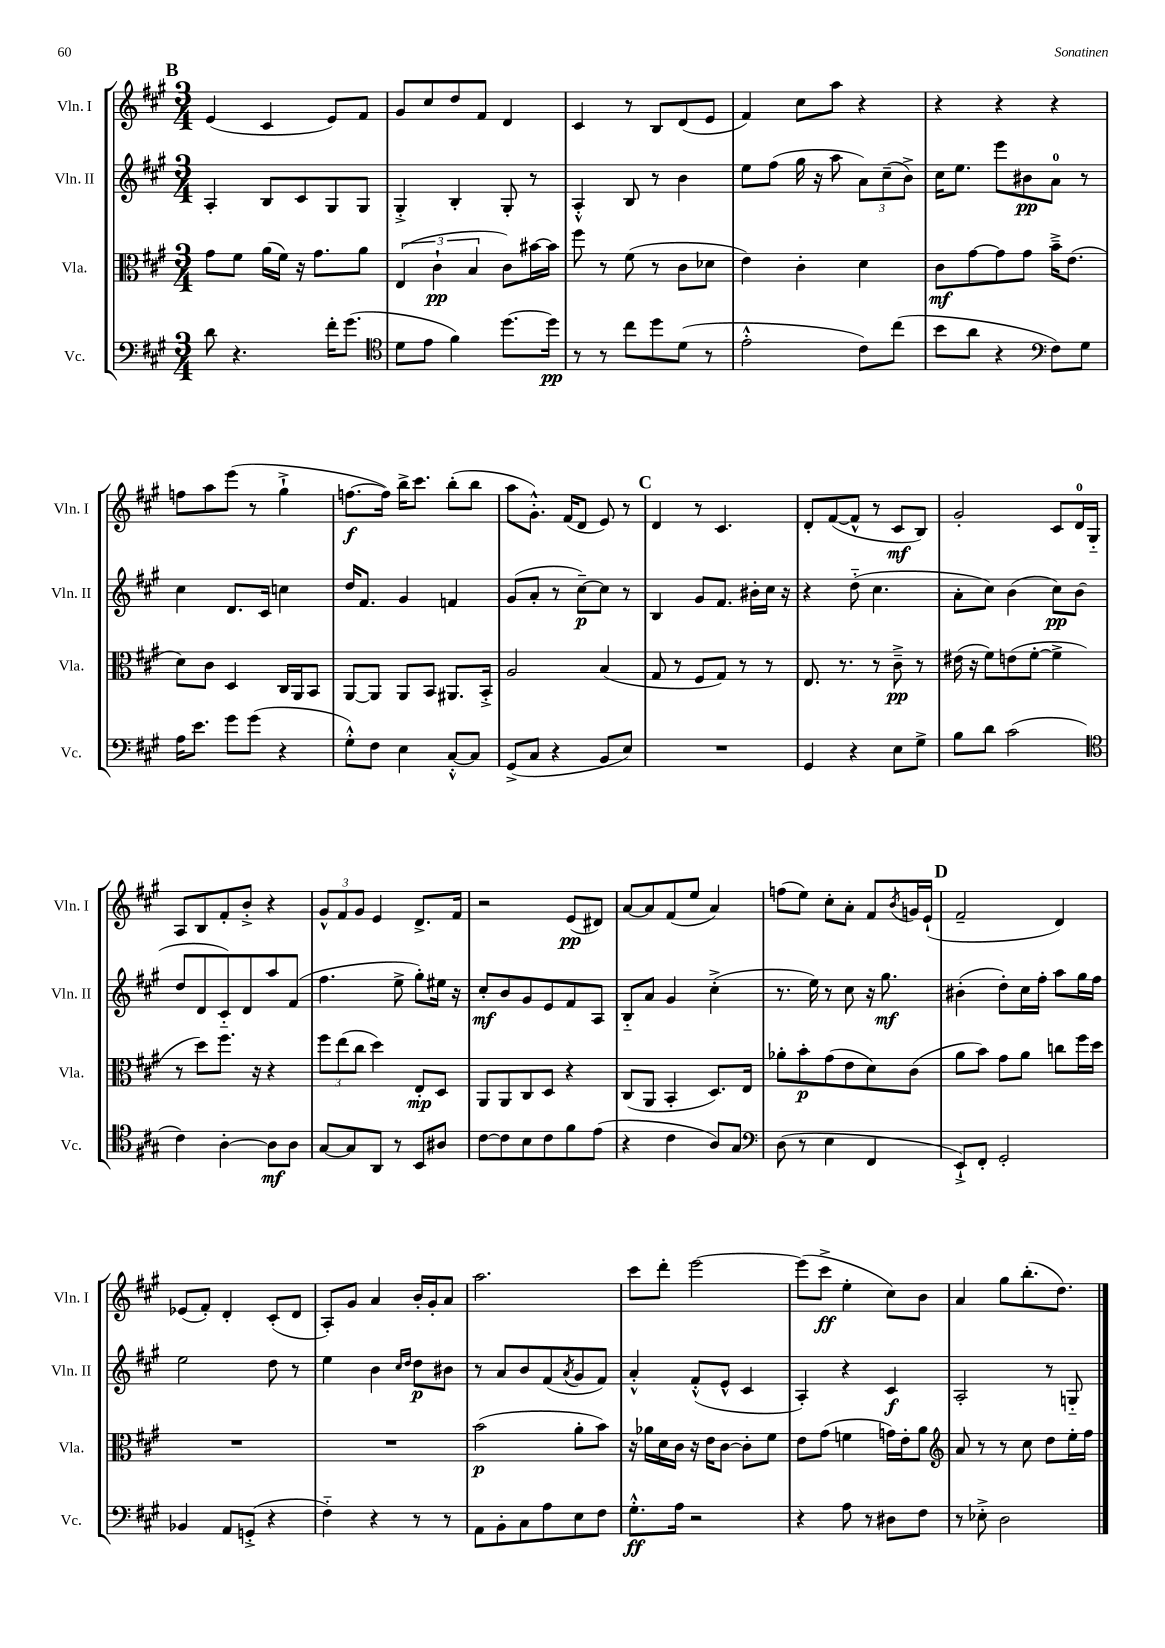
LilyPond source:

<<
\new StaffGroup <<
\new Staff = "s0" \with { instrumentName = "Vln. I" shortInstrumentName = "Vln. I" } {
    \clef treble \key a \major \numericTimeSignature \time 3/4
    \mark \markup { \bold "B" } e'4( cis'4 e'8) fis'8 |
    gis'8 cis''8 d''8 fis'8 d'4 |
    cis'4 r8 b8 d'8( e'8 |
    fis'4) cis''8 a''8 r4 |
    r4 r4 r4 |
    f''8 a''8 e'''8( r8 gis''4-!-> |
    f''8.~\f f''16) b''16-> cis'''8. b''8-.( b''8 |
    a''8 gis'8.-.-^) fis'16( d'8 e'8) r8 |
    \mark \markup { \bold "C" } d'4 r8 cis'4. |
    d'8-. fis'8~( fis'8-^ r8 cis'8\mf b8) |
    gis'2-. cis'8 d'16-0 gis16-_ |
    a8 b8 fis'8-. b'8-.-> r4 |
    \tuplet 3/2 { gis'8-^ fis'8 gis'8 } e'4 d'8.-> fis'16 |
    r2 e'8\pp( dis'8) |
    a'8~ a'8 fis'8( e''8 a'4) |
    f''8( e''8) cis''8-. a'8-. fis'8 \acciaccatura { b'8 } g'16 e'16-!( |
    \mark \markup { \bold "D" } fis'2-- d'4) |
    ees'8( fis'8-.) d'4-. cis'8-.( d'8 |
    a8-.) gis'8 a'4 b'16-. gis'16-. a'8 |
    a''2. |
    cis'''8 d'''8-. e'''2~ |
    e'''8( cis'''8->\ff e''4-. cis''8) b'8 |
    a'4 gis''8 b''8.-.( d''8.) \bar "|." |
}
\new Staff = "s1" \with { instrumentName = "Vln. II" shortInstrumentName = "Vln. II" } {
    \clef treble \key a \major \numericTimeSignature \time 3/4
    \mark \markup { \bold "B" } a4-. b8 cis'8 gis8 gis8 |
    gis4-.-> b4-. gis8-. r8 |
    a4-.-^ b8 r8 b'4 |
    e''8 fis''8( gis''16 r16 a''8 \tuplet 3/2 { a'8) cis''8--( b'8->) } |
    cis''16 e''8. e'''8 bis'8\pp a'8-0 r8 |
    cis''4 d'8. cis'16 c''4 |
    d''16 fis'8. gis'4 f'4 |
    gis'8( a'8-. r8 cis''8~--\p) cis''8 r8 |
    \mark \markup { \bold "C" } b4 gis'8 fis'8. bis'16-. cis''16 r16 |
    r4 d''8-_( cis''4. |
    a'8-. cis''8) b'4( cis''8\pp) b'8( |
    d''8 d'8 cis'8-_) d'8 a''8 fis'8( |
    fis''4. e''8-> gis''8-.) eis''16 r16 |
    cis''8-.\mf b'8 gis'8 e'8 fis'8 a8 |
    b8-_ a'8 gis'4 cis''4-.->( |
    r8. e''16) r8 cis''8 r16 gis''8.\mf |
    \mark \markup { \bold "D" } bis'4-.( d''8-.) cis''16 fis''16-. a''8 gis''16 fis''16 |
    e''2 d''8 r8 |
    e''4 b'4 \grace { cis''16 d''16 } d''8\p bis'8 |
    r8 a'8 b'8 fis'8( \acciaccatura { a'8 } gis'8 fis'8) |
    a'4-.-^ fis'8-.-^( e'8-^ cis'4 |
    a4-.) r4 cis'4\f |
    a2-. r8 g8-_ \bar "|." |
}
\new Staff = "s2" \with { instrumentName = "Vla." shortInstrumentName = "Vla." } {
    \clef alto \key a \major \numericTimeSignature \time 3/4
    \mark \markup { \bold "B" } gis'8 fis'8 a'16( fis'16) r16 gis'8. a'8 |
    \tuplet 3/2 { e4( cis'4-!\pp b4 } cis'8) bis'16~ bis'16 |
    fis''8 r8 fis'8( r8 cis'8 des'8 |
    e'4) cis'4-. d'4 |
    cis'8\mf gis'8~ gis'8 gis'8 b'16---> e'8.( |
    d'8) cis'8 d4 cis16 a,16 b,8 |
    a,8~ a,8 a,8 b,8 ais,8. b,16-.-> |
    a2 b4( |
    \mark \markup { \bold "C" } gis8 r8 fis8 gis8) r8 r8 |
    e8. r8. r8 cis'8--->\pp r8 |
    eis'16( r16 fis'8) e'8( fis'8~-. fis'4-> |
    r8 d''8) fis''8. r16 r4 |
    \tuplet 3/2 { fis''8 e''8( cis''8 } d''4) e8-.\mp d8 |
    a,8 a,8 cis8 d8 r4 |
    cis8( a,8 b,4-. d8.) e16 |
    aes'8-. b'8-.\p gis'8( e'8 d'8) cis'8( |
    \mark \markup { \bold "D" } a'8 b'8) gis'8 a'8 c''8 fis''16 d''16 |
    R2. |
    R2. |
    b'2\p( a'8-. b'8) |
    r16 aes'16 d'16 cis'16 r16 e'16 cis'8~ cis'8-. fis'8 |
    e'8 gis'8( f'4 g'16) e'16-. a'8 |
    \clef treble a'8 r8 r8 cis''8 d''8 e''16-. fis''16 \bar "|." |
}
\new Staff = "s3" \with { instrumentName = "Vc." shortInstrumentName = "Vc." } {
    \clef bass \key a \major \numericTimeSignature \time 3/4
    \mark \markup { \bold "B" } d'8 r4. fis'16-. gis'8.( |
    \clef tenor d'8 e'8 fis'4) d''8.~ d''16\pp |
    r8 r8 cis''8 d''8 d'8( r8 |
    e'2-.-^ cis'8) cis''8( |
    b'8 a'8 r4 \clef bass fis8) gis8 |
    a16 e'8. gis'8 gis'8( r4 |
    gis8-.-^) fis8 e4 cis8~-.-^ cis8 |
    gis,8->( cis8 r4 b,8 e8) |
    \mark \markup { \bold "C" } R2. |
    gis,4 r4 e8 gis8-> |
    b8 d'8 cis'2( |
    \clef tenor cis'4) a4~-. a8\mf a8 |
    gis8~ gis8 a,8 r8 b,8 ais8 |
    cis'8~ cis'8 b8 cis'8 fis'8 e'8( |
    r4 cis'4 a8) gis8 |
    \clef bass d8( r8 e4 fis,4 |
    \mark \markup { \bold "D" } e,8-!->) fis,8-. gis,2-. |
    bes,4 a,8 g,8-.->( r4 |
    fis4-_) r4 r8 r8 |
    a,8 b,8-. cis8 a8 e8 fis8 |
    gis8.-.-^\ff a16 r2 |
    r4 a8 r8 dis8 fis8 |
    r8 ees8-.-> d2 \bar "|." |
}
>>
>>
\layout { \context { \Score \remove "Bar_number_engraver" } }
